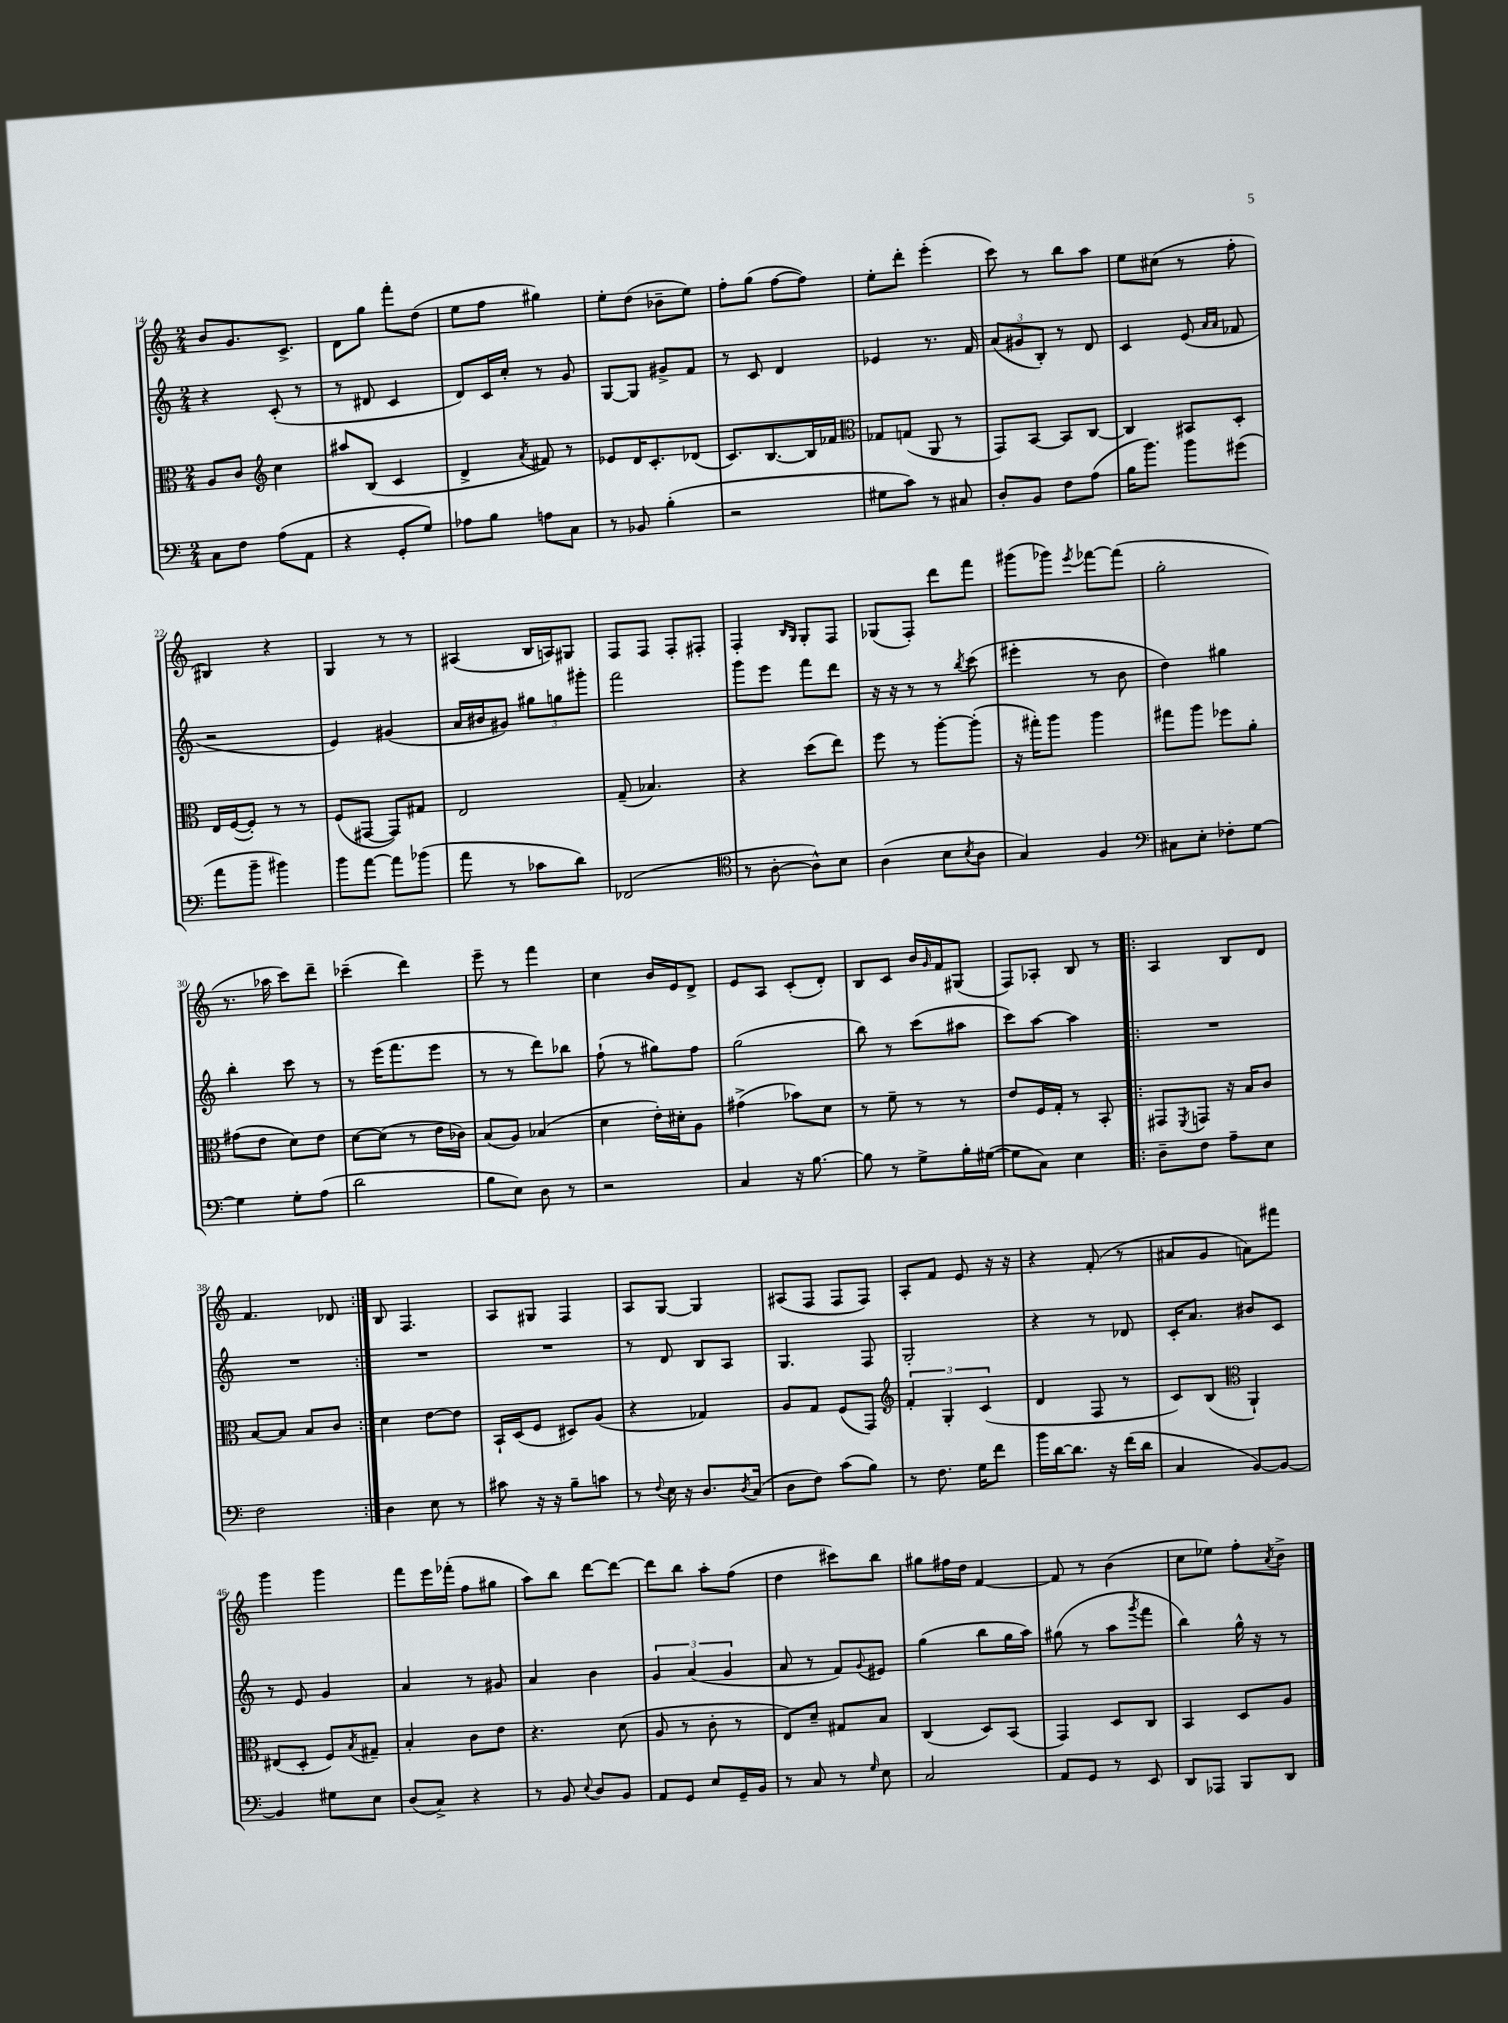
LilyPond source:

<<
\new StaffGroup <<
\new Staff = "s0" {
    \clef treble \key c \major \numericTimeSignature \time 2/4
    b'8 g'8. c'8.-> |
    d'8 g''8 f'''8-. d''8( |
    e''8 f''8 gis''4) |
    e''8-. d''8( bes'8-- e''8) |
    f''8-. g''8( f''8~ f''8) |
    e''8-. d'''8-. e'''4-.( |
    c'''8) r8 b''8 a''8 |
    e''8 cis''8( r8 f''8-. |
    bis4) r4 |
    g4 r8 r8 |
    ais4( b16 a16) gis8 |
    f8 f8 f8-. fis8-. |
    f4-. \grace { b16 g16 } g8-. f8 |
    ges8( f8-.) d'''8 f'''8 |
    gis'''8( ges'''8) \acciaccatura { e'''8 } fes'''8~ fes'''8( |
    g''2-. |
    r8. aes''16 c'''8) d'''8-- |
    ces'''4--( d'''4) |
    e'''8-- r8 f'''4 |
    c''4 b'16 e'16 d'8-> |
    e'8 a8 c'8-.( d'8-.) |
    b8 c'8 b'16 \grace { g'16 } f'16 gis8( |
    f8) aes8-. b8 r8 |
    \repeat volta 2 { a4 b8 d'8 |
    f'4. des'8 | }
    b8 f4. |
    a8 gis8 f4 |
    a8 g8~ g4 |
    ais8( f8 f8 f8) |
    a8-. f'8 e'8 r16 r16 |
    r4 f'8-.( r8 |
    ais'8 g'8 a'8) fis'''8 |
    g'''4 g'''4 |
    f'''8 e'''16 fes'''16-.( f''8 gis''8 |
    a''8) b''8 d'''8~ d'''8~ |
    d'''8 b''8 a''8-. f''8( |
    d''4 cis'''8) b''8 |
    gis''8 fis''16 d''16 f'4~ |
    f'8 r8 b'4( |
    c''8 ees''8) f''8-. \acciaccatura { a'8 } b'8-> \bar "|." |
}
\new Staff = "s1" {
    \clef treble \key c \major \numericTimeSignature \time 2/4
    r4 c'8-.( r8 |
    r8 dis'8 c'4 |
    d'8) c'16 c''16-. r8 g'8 |
    g8~ g8 gis'8-> f'8 |
    r8 c'8 d'4 |
    ees'4 r8. f'16 |
    \tuplet 3/2 { a'8( gis'8 b8-.) } r8 d'8 |
    c'4 e'8( \grace { a'16 a'16 } fes'8 |
    r2 |
    e'4) gis'4( |
    a'16 bis'16 gis'8) \tuplet 3/2 { gis''8 g''8 gis'''8-. } |
    f'''2 |
    g'''8 e'''8 f'''8 d'''8 |
    r16 r16 r8 r8 \acciaccatura { b''8 } c'''8( |
    eis'''4-. r8 b'8 |
    d''4) gis''4 |
    b''4-. c'''8 r8 |
    r8 e'''16( f'''8. e'''8 |
    r8 r8 d'''8) bes''8 |
    f''8-!( r8 gis''8) f''8 |
    g''2( |
    b''8) r8 c'''8( ais''8 |
    c'''8) a''8~ a''4 |
    \repeat volta 2 { R2 |
    R2 | }
    R2 |
    R2 |
    r8 d'8 b8 a8 |
    g4. f8 |
    g2-. |
    r4 r8 des'8 |
    c'16-. a'8. bis'8 c'8 |
    r8 e'8 g'4 |
    a'4 r8 gis'8 |
    a'4 b'4 |
    \tuplet 3/2 { g'4 a'4( g'4 } |
    a'8 r8 f'8) \appoggiatura { g'8 } eis'8 |
    g''4( b''8 g''16 a''16) |
    gis''8( r8 a''8 \acciaccatura { g'''8 } f'''8 |
    b''4) g''16-^ r16 r8 \bar "|." |
}
\new Staff = "s2" {
    \clef alto \key c \major \numericTimeSignature \time 2/4
    a8 c'8 \clef treble c''4 |
    ais''8 b8( c'4 |
    d'4-> \acciaccatura { a'8 } fis'8) r8 |
    ees'8 d'16 c'8.-. des'8( |
    c'8.) b8.~ b16 fes'16 |
    \clef alto ges8 g8( a,8 r8 |
    g,8) b,8~ b,8 c8~ |
    c4 bis,8 d8-. |
    e16 f16~( f8-.) r8 r8 |
    f8( gis,8~ gis,8) gis8 |
    e2 |
    g8--( bes4.) |
    r4 d''8( e''8) |
    f''8 r8 a''8~-. a''8-.( |
    r16 gis''16-.) a''8 a''4 |
    gis''8 a''8 fes''8 a'8-. |
    gis'8( e'8 d'8) e'8 |
    d'8~ d'8( r8 e'16 ces'16) |
    b8( a8) bes4( |
    d'4 e'16-.) dis'16-. a8 |
    gis'4->( bes'8) d'8 |
    r8 f'8-- r8 r8 |
    e'8 f16 g16-. r8 b,8-. |
    \repeat volta 2 { gis,8 \acciaccatura { f,8 } g,8 r16 b16 c'8 |
    b8~ b8 b8 c'8 | }
    d'4 e'8~ e'8 |
    b,16-! d16( f8 dis8) a8( |
    r4 ges4) |
    a8 g8 f8( g,8) |
    \clef treble \tuplet 3/2 { f'4-. g4-. c'4( } |
    d'4 f8 r8 |
    c'8) b8( \clef alto a,4-!) |
    eis8( d8-. f8) \acciaccatura { b8 } gis8-- |
    b4-. c'8 e'8 |
    r4. d'8( |
    a8 r8 c'8-. r8 |
    e8) d'8-- gis8 b8 |
    c4( d8) b,8( |
    g,4) d8 c8 |
    b,4 d8 a8 \bar "|." |
}
\new Staff = "s3" {
    \clef bass \key c \major \numericTimeSignature \time 2/4
    c8 f8 a8( a,8 |
    r4 g,8-. g8) |
    aes8 b8 a8 c8 |
    r8 bes,8 b4-.( |
    r2 |
    gis8 c'8) r8 cis8 |
    d8-. b,8 f8 a8( |
    b16 b'8.) b'8 gis'8( |
    a'8 b'8-- bis'4) |
    b'8 a'8~ a'8 bes'8( |
    a'8 r8 ces'8 d'8) |
    fes,2( |
    \clef tenor r8 a8~-. a8-^) b8 |
    a4( b8 \acciaccatura { b8 } a8 |
    g4) f4 |
    \clef bass cis8 e8-. fes8-. g8~ |
    g4 g8-. a8( |
    d'2 |
    b8 e8) d8 r8 |
    r2 |
    c4 r16 b8.~ |
    b8 r8 g8-> b16-. gis16~( |
    gis8 c8) e4 |
    \repeat volta 2 { d8-- f8 a8-- e8 |
    f2 | }
    d4 e8 r8 |
    cis'8 r16 r16 b8-- c'8 |
    r8 \appoggiatura { f8 } e16 r16 d8. \acciaccatura { d8 } c16( |
    d8 f8) c'8( b8) |
    r8 f8. g16 f'8 |
    b'16 d'16~ d'8. r16 f'16( d'16 |
    c4 b,8~) b,8~ |
    b,4 gis8 e8 |
    d8( c8->) r4 |
    r8 b,8 \appoggiatura { e8 } d8 b,8 |
    a,8 g,8 e8 g,16-- b,16 |
    r8 c8 r8 \grace { g16 } e8 |
    c2 |
    a,8 g,8 r8 e,8 |
    d,8 aes,,8 b,,8 d,8 \bar "|." |
}
>>
>>
\layout { \context { \Score currentBarNumber = #14 } }
